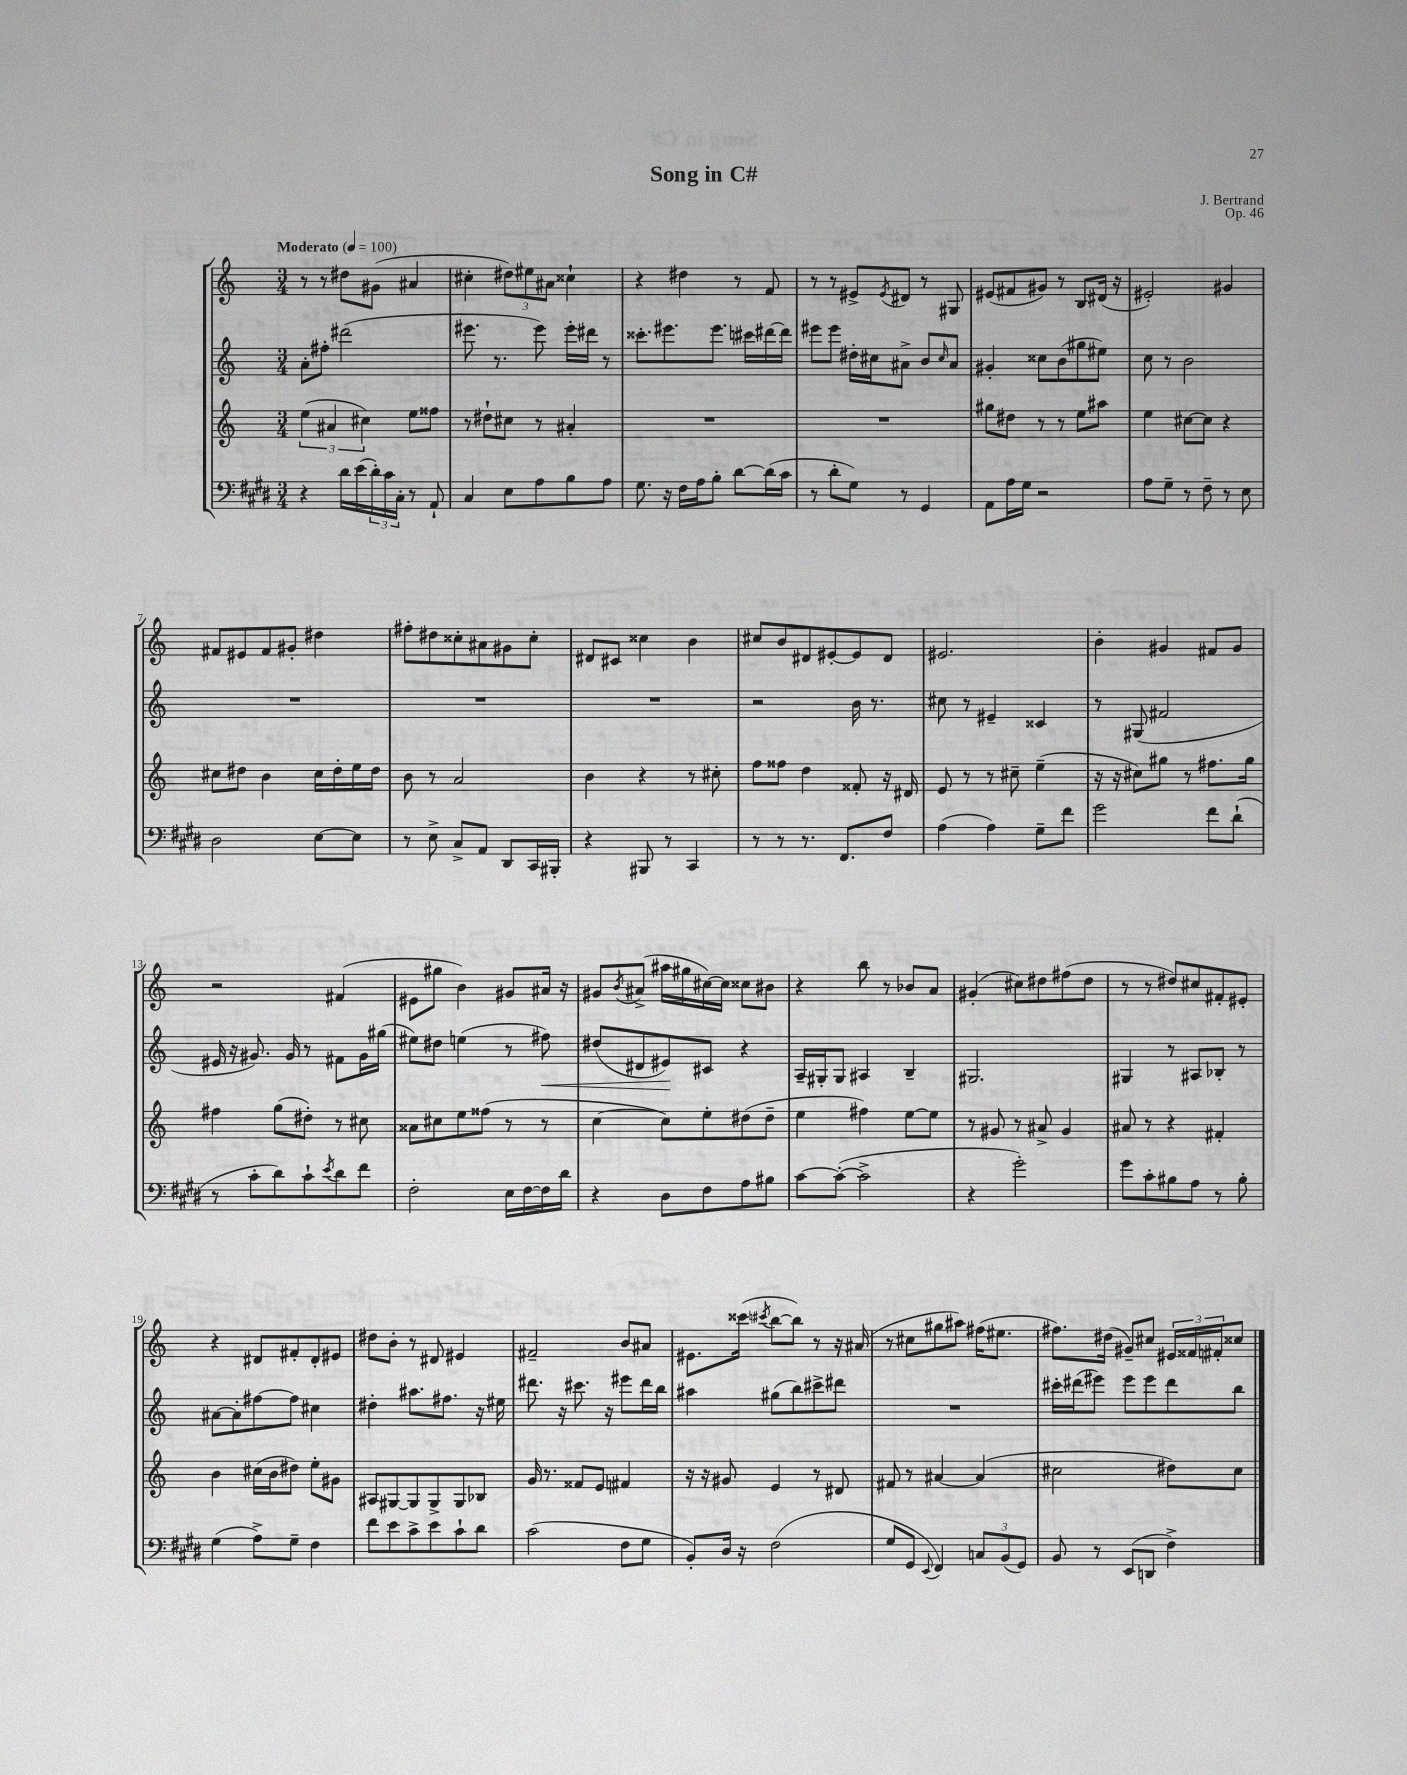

**kern	**kern	**kern	**kern
*staff4	*staff3	*staff2	*staff1
*clefF4	*clefG2	*clefG2	*clefG2
*k[f#c#g#d#]	*k[]	*k[]	*k[]
*M3/4	*M3/4	*M3/4	*M3/4
*MM100	*MM100	*MM100	*MM100
4r	(6ee	8a'	8r
.	.	8ff#'	8r
.	6a#	.	.
16d#	.	(2ddd#	8dd#
(16e	.	.	.
.	6cc#)	.	.
24d#')	.	.	(8g#
24c#	.	.	.
24C#'	.	.	.
8r	8ee	.	4a#
8AA`	8ff##	.	.
=	=	=	=
4C#	8r	8.eee#	4cc#'
.	8dd#`	.	.
.	.	8.r	.
8E	8cc#	.	12dd#)
.	.	.	12ee#
8A	8r	8eee#)	.
.	.	.	12a#
8B	4a#'	16eee#'	4cc##`
.	.	16ddd#	.
8A	.	8r	.
=	=	=	=
8.G#	2.r	8.ccc##'	4r
16r	.	8.eee#	.
16F#	.	.	4dd#
16A	.	.	.
8B'	.	8.eee#	.
[8d#	.	.	8r
.	.	16ccc#	.
(16d#]	.	[16ddd#	8f
16c#	.	16ddd#]	.
=	=	=	=
8r	2.r	8eee#	8r
8d#'	.	8eee#	8r
8G#)	.	16dd#'	8e#^
.	.	16cc#	.
.	.	.	8qe#
8r	.	8a#^	8d#
4GG#	.	8b	8r
.	.	16qqcc#	.
.	.	8a#	8G#
=	=	=	=
8AA	8gg#	4g#'	(8e#
16A	8dd#	.	8f#
16G#	.	.	.
2r	8r	8cc##	8g#)
.	8r	(8b	8r
.	8ee	8gg#	8B
.	8aa#	8ee#)	(16d#
.	.	.	16r
=	=	=	=
8A	4ee	8cc	2e#')
8G#~	.	8r	.
8r	[8cc#	2b	.
8F#~	8cc#]	.	.
8r	4r	.	4g#
8E	.	.	.
=	=	=	=
2D#	8cc#	2.r	8f#
.	8dd#	.	8e#
.	4b	.	8f#
.	.	.	8g#'
[8E	16cc#	.	4dd#
.	16dd#'	.	.
8E]	16ee	.	.
.	16dd#	.	.
=	=	=	=
8r	8b	2.r	8ff#'
8E^	8r	.	8dd#
8C#^	2a	.	8cc##'
8AA	.	.	8a#
8DD#	.	.	8g#
16CC#	.	.	8cc##'
16BBB#'	.	.	.
=	=	=	=
4r	4b	2.r	8d#
.	.	.	8c#
8BBB#	4r	.	4cc##
8r	.	.	.
4CC#	8r	.	4b
.	8cc#'	.	.
=	=	=	=
8r	8ff	2r	8cc#
8r	8ff##	.	8b
8.r	4dd	.	8d#
.	.	.	[8e#'
8.FF#	.	.	.
.	8f##'	16b	8e#]
.	.	8.r	.
8F#	16r	.	8d#
.	16d#	.	.
=	=	=	=
(4A	8e	8cc#	2.e#
.	8r	8r	.
4A)	8r	4e#~	.
.	8cc#~	.	.
8G#~	(4ee~	4c##	.
8f#	.	.	.
=	=	=	=
2g#	16r	8r	4b'
.	16r	.	.
.	8cc#)	(8G#	.
.	8gg#	2f#	4g#
.	8r	.	.
8f#	8.ff#	.	8f#
(8d#`	.	.	8g#
.	16gg#	.	.
=	=	=	=
8r	4ff#	16e#	2r
.	.	16r	.
8c#'	.	8.g#)	.
8d#)	(8gg	.	.
.	.	16g#	.
8c#`	8dd#')	8r	.
8qe	.	.	.
8d#	8r	8f#	(4f#
8f#	8cc#	16g#	.
.	.	(16gg#	.
=	=	=	=
2F#'	8a##	8ee#)	8e#
.	8cc#	8dd#	8gg#
.	8ee	(4ee	4b)
.	(8ff##	.	.
16E	8r	8r	8g#
[16F#	.	.	.
16F#]	8r	8ff#)	16a#
16d#	.	.	16r
=	=	=	=
4r	[4cc	(8dd#	8g#
.	.	.	8qb
.	.	8d#	(8a#^
8D#	8cc])	8e#)	16aa#
.	.	.	16gg#
8F#	8ee'	8c#	[16cc#)
.	.	.	16cc#]
8A	(8dd#	4r	8cc##
8B#	8dd#~	.	8b#
=	=	=	=
[8c#	4ee	16A~	4r
.	.	16G#'	.
(8c#'_	.	8G#	.
2c#^]	4ff#)	4A#	8bb
.	.	.	8r
.	[8ee	4B~	8b-
.	8ee]	.	8a
=	=	=	=
4r	8r	2.G#	(4g#'
.	8g#	.	.
2g#')	8r	.	8cc#)
.	8a#^	.	8dd#
.	4g#	.	(8ff#
.	.	.	8dd#
=	=	=	=
8g#	8a#	4G#	8r
8c#'	8r	.	8r
8B#	4r	8r	8dd#)
8A	.	8A#	8cc#
8r	4f#'	8B-'	8f#'
8B#'	.	8r	8e#'
=	=	=	=
(4G#	4b	[8a#	4r
.	.	8a#']	.
8A^)	(16cc#	[8ff#	8d#
.	16b	.	.
8G#~	8dd#)	8ff#]	8f#'
4F#	8ee'	4cc#	8d#'
.	8g#	.	8e#
=	=	=	=
8f#	8A#	4dd#'	8dd#
8e	[8G#	.	8b'
8c#^	8G#]	8.aa#	8r
8e	8G#^	.	8d#
.	.	8.ff#	.
8c#`	8G#	.	4e#
8d#	8B-	16r	.
.	.	16ee#	.
=	=	=	=
(2c#	16g	8.ddd#	2f#~
.	8.r	.	.
.	.	16r	.
.	8f##	8.ccc#	.
.	8e	.	.
.	.	16r	.
8F#	4f#	8eee#	8b
8G#	.	16ddd#	8a#
.	.	16bb	.
=	=	=	=
8BB')	16r	4aa#	8.e#
.	16r	.	.
16D#	8g#	.	.
16r	.	.	(16ccc##
.	.	.	8qccc#
(2F#	4e	(8gg#	[8bb
.	.	8bb)	8bb])
.	8r	8ccc#^	8r
.	8d#	8ddd#	16r
.	.	.	(16a#
=	=	=	=
8G#	8f#	2.r	8r
8GG#	8r	.	8cc#
8qqEE	.	.	.
4FF#)	[4a#	.	8gg#
.	.	.	8aa#)
12C	(4a#]	.	(16ff#
.	.	.	8.ee#
(12BB	.	.	.
12GG#)	.	.	.
=	=	=	=
8BB	2cc#	16ccc#'	8.ff#)
.	.	(16ddd#	.
8r	.	8eee#)	.
.	.	.	(16dd#
(8EE	.	8eee#	8g#~)
8DD	.	8eee#	8cc#
4F#^)	8dd#)	8ddd#	24e#
.	.	.	24f##
.	.	.	24f#'
.	8cc#	8bb	8cc##
==	==	==	==
*-	*-	*-	*-
